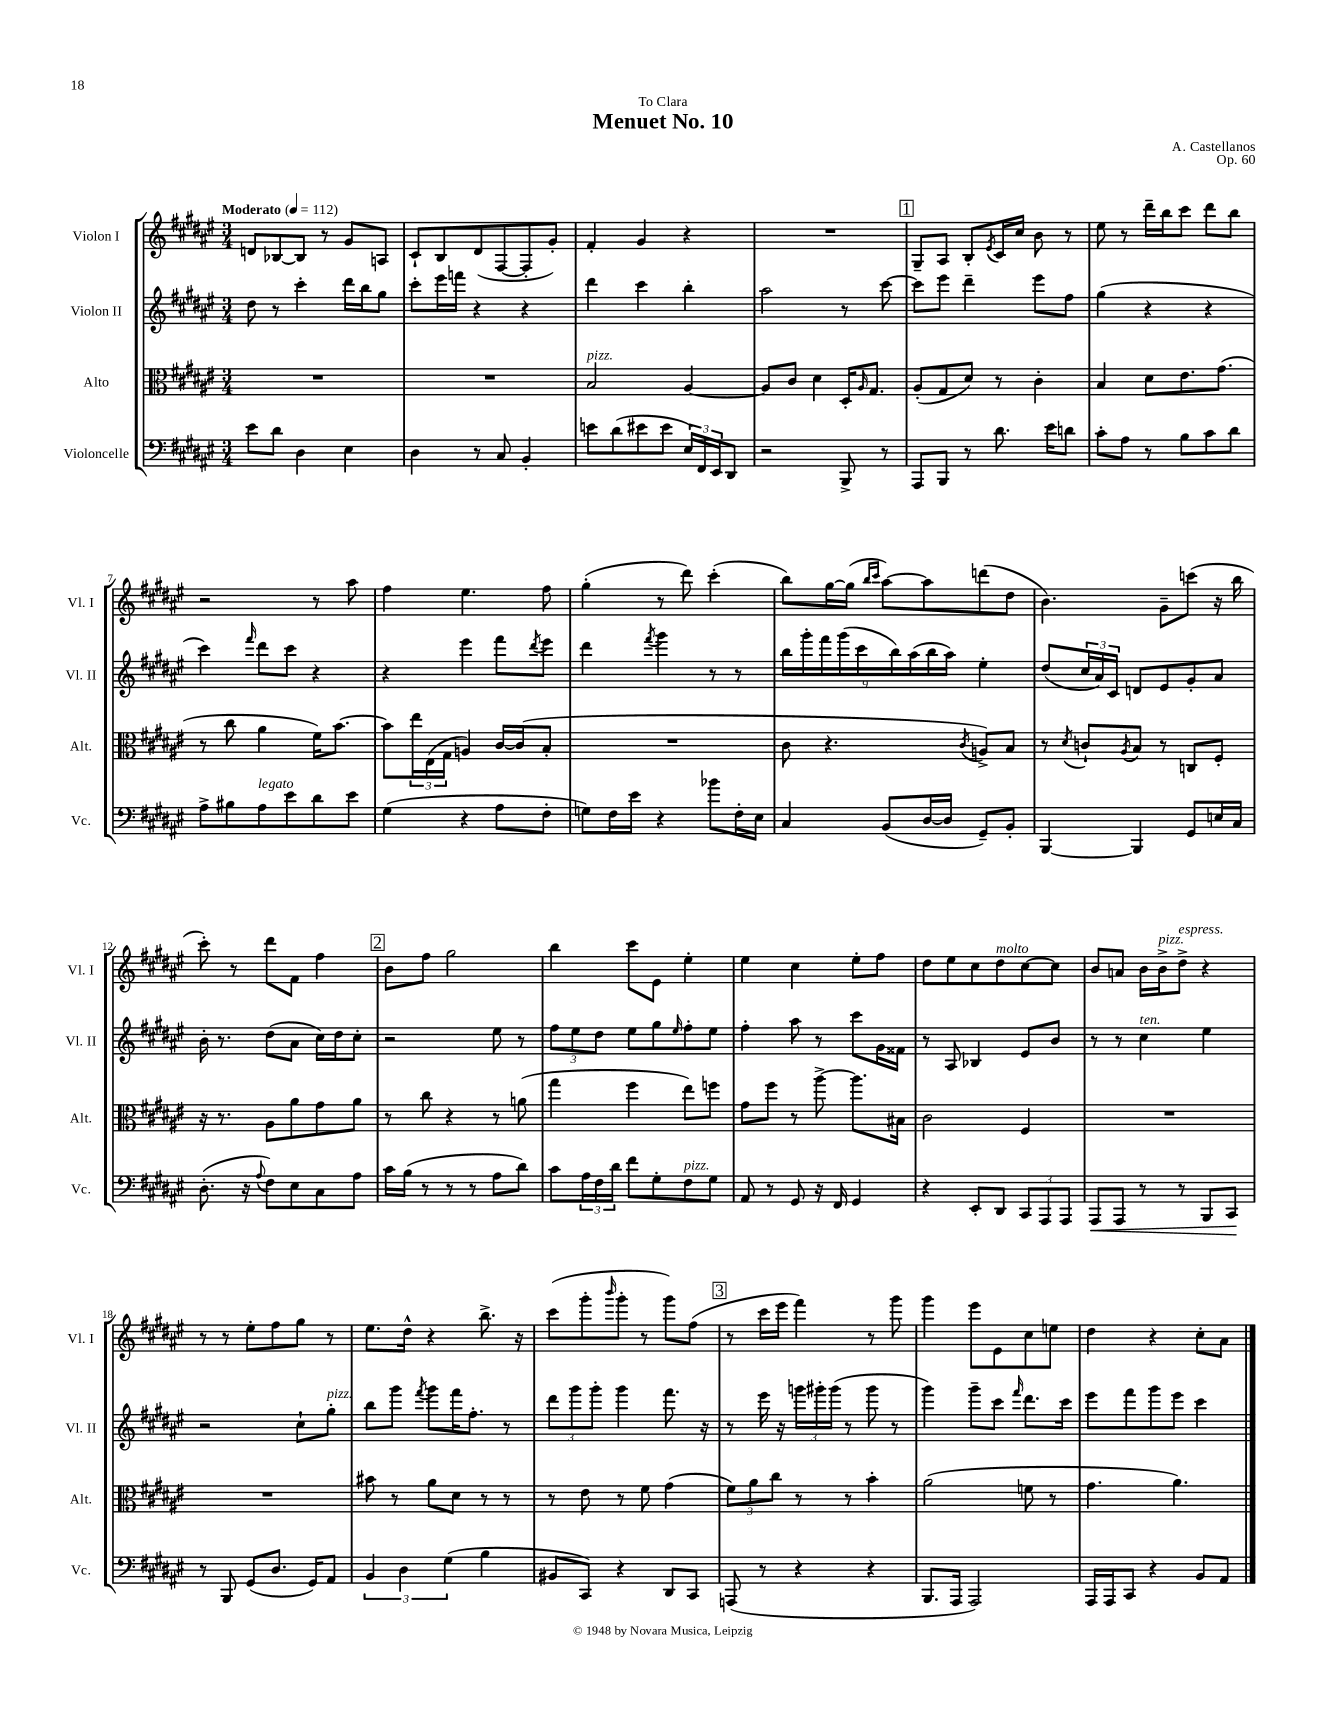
\header { title = "Menuet No. 10" composer = "A. Castellanos" dedication = "To Clara" opus = "Op. 60" }
<<
\new StaffGroup <<
\new Staff = "s0" \with { instrumentName = "Violon I" shortInstrumentName = "Vl. I" } {
    \clef treble \key fis \major \numericTimeSignature \time 3/4 \tempo "Moderato" 4 = 112
    d'8 bes8~ bes8 r8 gis'8 a8 |
    cis'8-! b8 dis'8( fis8~ fis8-. gis'8-.) |
    fis'4-. gis'4 r4 |
    R2. |
    \mark \markup { \box "1" } gis8-- ais8 b8-. \acciaccatura { eis'8 } cis'16 cis''16 b'8 r8 |
    eis''8 r8 dis'''16-- b''16 cis'''8 dis'''8 b''8 |
    r2 r8 ais''8 |
    fis''4 eis''4. fis''8 |
    gis''4-.( r8 dis'''8) cis'''4-.( |
    b''8) gis''16~ gis''16( \grace { b''16 cis'''16 } ais''8~) ais''8 d'''8( dis''8 |
    b'4.) gis'8-- c'''8( r16 b''16 |
    cis'''8-.) r8 dis'''8 fis'8 fis''4 |
    \mark \markup { \box "2" } b'8 fis''8 gis''2 |
    b''4 cis'''8 eis'8 eis''4-. |
    eis''4 cis''4 eis''8-. fis''8 |
    dis''8 eis''8 cis''8 dis''8^\markup { \italic "molto" } cis''8~ cis''8 |
    b'8 a'8 b'16 b'16->^\markup { \italic "pizz." } dis''8->^\markup { \italic "espress." } r4 |
    r8 r8 eis''8-. fis''8 gis''8 r8 |
    eis''8. dis''16-^ r4 b''8.-> r16 |
    cis'''8( gis'''8-. \grace { b'''16 } gis'''8-. r8 gis'''8) fis''8( |
    \mark \markup { \box "3" } r8 cis'''16 eis'''16 fis'''4) r8 gis'''8 |
    gis'''4 eis'''8 eis'8 cis''8 e''8 |
    dis''4 r4 cis''8-. ais'8 \bar "|." |
}
\new Staff = "s1" \with { instrumentName = "Violon II" shortInstrumentName = "Vl. II" } {
    \clef treble \key fis \major \numericTimeSignature \time 3/4
    dis''8 r8 cis'''4-. dis'''16 b''16 gis''8 |
    cis'''8-. eis'''16 f'''16 r4 r4 |
    dis'''4 cis'''4 b''4-. |
    ais''2 r8 cis'''8~ |
    \mark \markup { \box "1" } cis'''8 eis'''8 dis'''4-- eis'''8 fis''8 |
    gis''4( r4 r4 |
    cis'''4) \grace { fis'''16 } dis'''8 cis'''8 r4 |
    r4 eis'''4 fis'''8 \acciaccatura { dis'''8 } eis'''8 |
    dis'''4 \acciaccatura { fis'''8 } gis'''4 r8 r8 |
    \tuplet 9/8 { b''16 gis'''16-. fis'''16 gis'''16( cis'''16 b''16) ais''16( b''16 ais''16) } eis''4-. |
    dis''8( \tuplet 3/2 { cis''16 ais'16) cis'16 } d'8 eis'8 gis'8-. ais'8 |
    b'16-. r8. dis''8( ais'8 cis''16) dis''16 cis''8-. |
    \mark \markup { \box "2" } r2 eis''8 r8 |
    \tuplet 3/2 { fis''8 eis''8 dis''8 } eis''8 gis''8 \grace { eis''16 } fis''8-. eis''8 |
    fis''4-. ais''8 r8 cis'''8 gis'16 fisis'16 |
    r8 ais8 bes4 eis'8 b'8 |
    r8 r8 cis''4^\markup { \italic "ten." } eis''4 |
    r2 cis''8-! gis''8-.^\markup { \italic "pizz." } |
    b''8 gis'''8 \acciaccatura { fis'''8 } gis'''8 fis'''16 fis''8.-. r8 |
    \tuplet 3/2 { dis'''8 gis'''8 gis'''8-. } gis'''4 fis'''8. r16 |
    \mark \markup { \box "3" } r8 eis'''16 r16 \tuplet 3/2 { g'''16 gis'''16-. gis'''16( } r8 gis'''8 r8 |
    gis'''4) gis'''8-- cis'''8 \grace { fis'''16 } dis'''8. cis'''16 |
    eis'''8 fis'''8 gis'''8 eis'''8 cis'''4 \bar "|." |
}
\new Staff = "s2" \with { instrumentName = "Alto" shortInstrumentName = "Alt." } {
    \clef alto \key fis \major \numericTimeSignature \time 3/4
    R2. |
    R2. |
    b2^\markup { \italic "pizz." } ais4~ |
    ais8 cis'8 dis'4 dis16-. \grace { ais16 } gis8. |
    \mark \markup { \box "1" } ais8-.( gis8 dis'8) r8 cis'4-. |
    b4 dis'8 eis'8. gis'8.( |
    r8 cis''8 ais'4 fis'16) b'8.~ |
    b'8 \tuplet 3/2 { eis''16 eis16( gis16 } a4) cis'16~ cis'16( b8-. |
    R2. |
    cis'8 r4. \acciaccatura { cis'8 } a8->) b8 |
    r8 \acciaccatura { dis'8 } c'8-! \acciaccatura { ais8 } b8 r8 c8 fis8-. |
    r16 r8. ais8 ais'8 gis'8 ais'8 |
    \mark \markup { \box "2" } r8 cis''8 r4 r8 a'8( |
    gis''4 fis''4 eis''8) f''8 |
    gis'8 fis''8 r8 ais''8~-> ais''8. bis16 |
    cis'2 fis4 |
    R2. |
    R2. |
    bis'8 r8 ais'8 dis'8 r8 r8 |
    r8 eis'8 r8 fis'8 gis'4( |
    \mark \markup { \box "3" } \tuplet 3/2 { fis'8) ais'8 cis''8 } r8 r8 b'4-. |
    ais'2( f'8 r8 |
    gis'4. ais'4.) \bar "|." |
}
\new Staff = "s3" \with { instrumentName = "Violoncelle" shortInstrumentName = "Vc." } {
    \clef bass \key fis \major \numericTimeSignature \time 3/4
    eis'8 dis'8 dis4 eis4 |
    dis4 r8 cis8 b,4-. |
    e'8 dis'8( eis'8 eis'8 \tuplet 3/2 { eis16) fis,16 eis,16 } dis,8 |
    r2 b,,8-> r8 |
    \mark \markup { \box "1" } ais,,8 b,,8 r8 dis'8. eis'16 d'8 |
    cis'8-. ais8 r8 b8 cis'8 dis'8 |
    ais8-> bis8 ais8^\markup { \italic "legato" } eis'8 dis'8 eis'8 |
    gis4( r4 ais8 fis8-. |
    g8) fis16 eis'16 r4 bes'8 fis16-. eis16 |
    cis4 b,8( dis16~ dis16 gis,8--) b,8-. |
    b,,4~ b,,4 gis,8 e16 cis16 |
    dis8.-.( r16 \appoggiatura { ais8 } fis8) eis8 cis8 ais8 |
    \mark \markup { \box "2" } cis'16 b16( r8 r8 r8 ais8 dis'8) |
    cis'8 \tuplet 3/2 { ais16 fis16 dis'16 } fis'8 gis8-. fis8^\markup { \italic "pizz." } gis8 |
    ais,8 r8 gis,8 r16 fis,16 gis,4 |
    r4 eis,8-. dis,8 \tuplet 3/2 { cis,8 ais,,8 ais,,8 } |
    ais,,8\< ais,,8 r8 r8 b,,8 cis,8\! |
    r8 b,,8 gis,8( dis8. gis,16) ais,8 |
    \tuplet 3/2 { b,4 dis4 gis4( } b4 |
    bis,8 cis,8) r4 dis,8 cis,8 |
    \mark \markup { \box "3" } a,,8( r8 r4 r4 |
    b,,8. ais,,16 ais,,2) |
    ais,,16 ais,,16 cis,8 r4 b,8 ais,8 \bar "|." |
}
>>
>>
